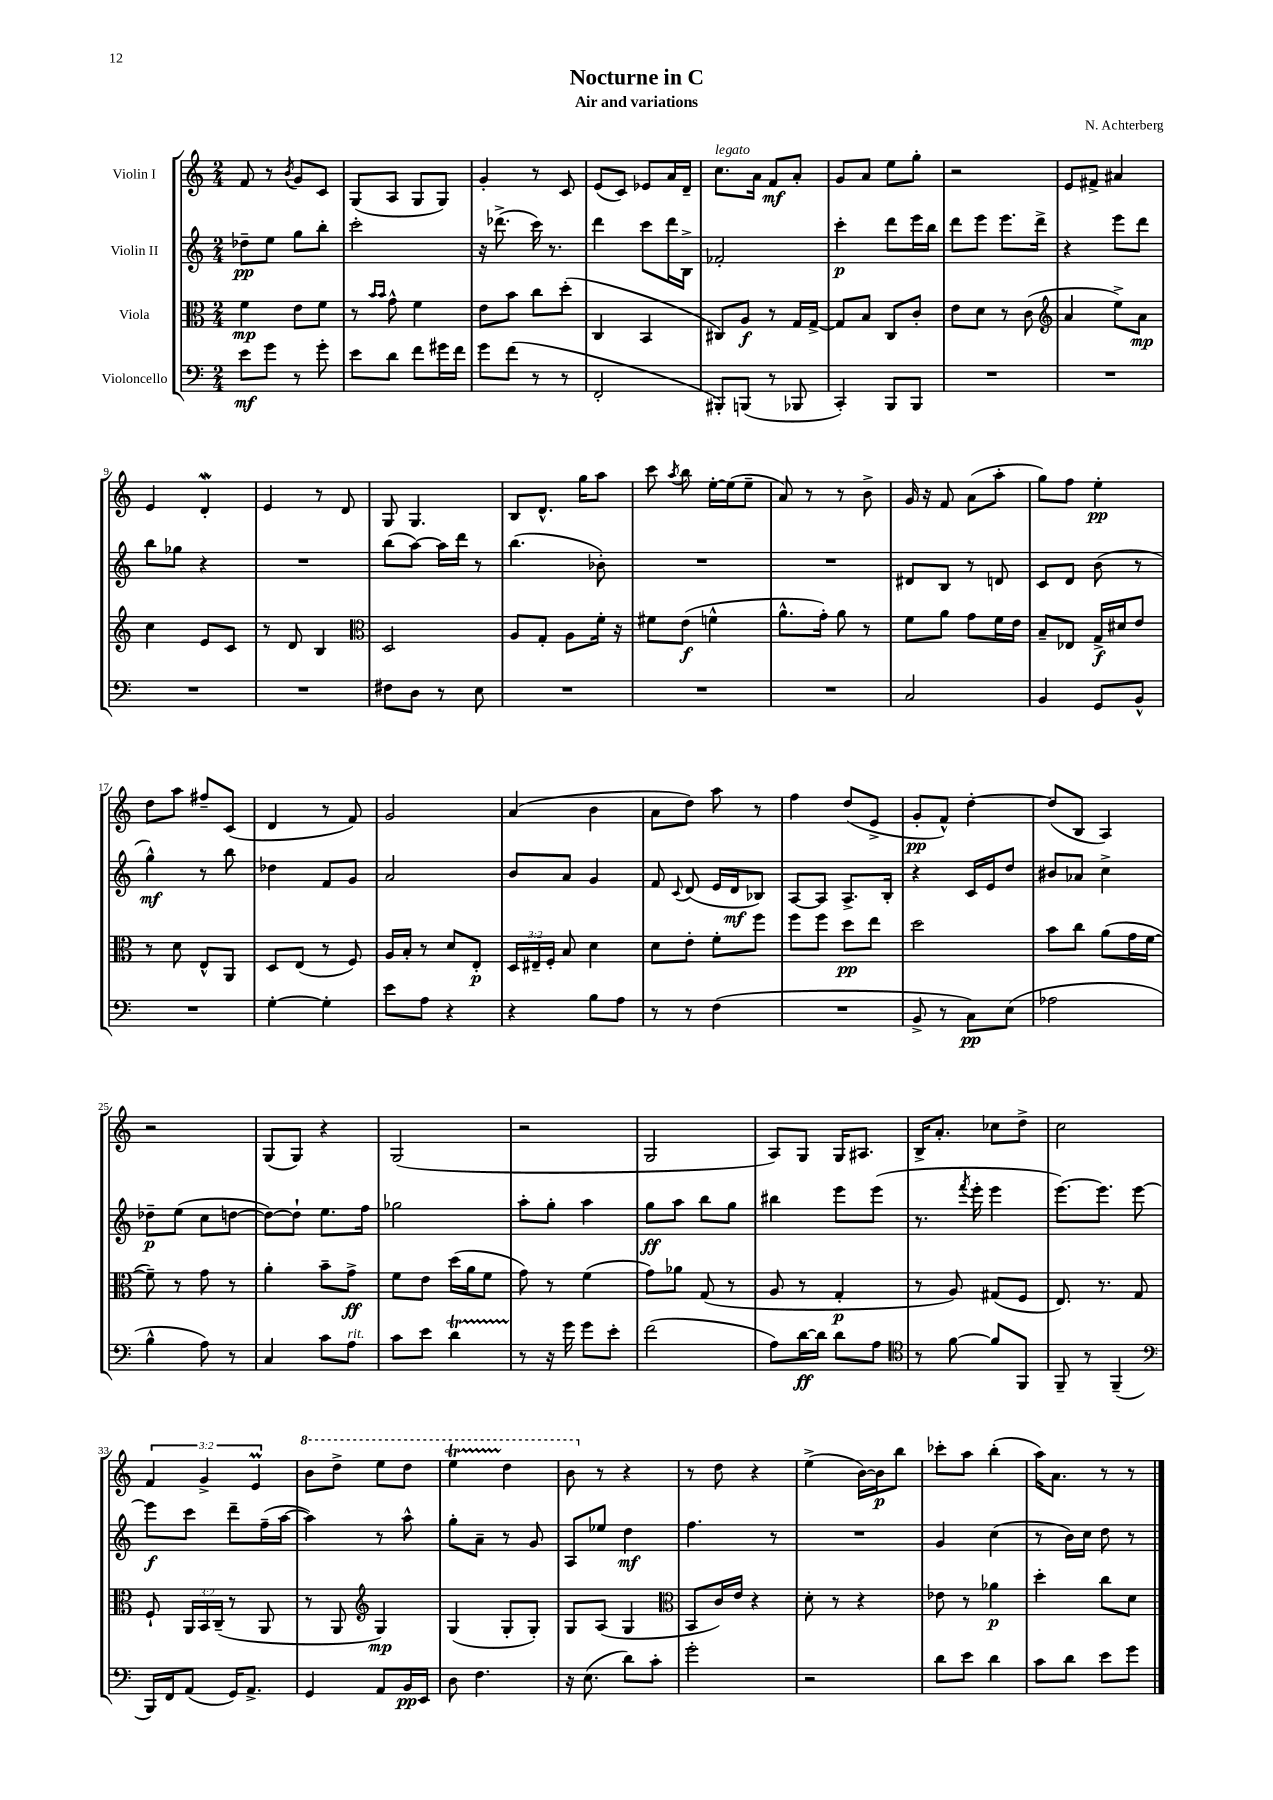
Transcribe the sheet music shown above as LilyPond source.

\header { title = "Nocturne in C" composer = "N. Achterberg" subtitle = "Air and variations" }
<<
\new StaffGroup <<
\new Staff = "s0" \with { instrumentName = "Violin I" } {
    \clef treble \key c \major \numericTimeSignature \time 2/4 \override Staff.TupletNumber.text = #tuplet-number::calc-fraction-text
    \autoBeamOff f'8 r8 \acciaccatura { b'8 } g'8[ c'8] |
    g8[( a8] g8[ g8]) |
    g'4-. r8 c'8 |
    e'8[( c'8]) ees'8[ a'16 d'16]-- |
    c''8.[^\markup { \italic "legato" } a'16] f'8[\mf a'8]-. |
    g'8[ a'8] e''8[ g''8]-. |
    r2 |
    e'8[ fis'8]-> ais'4 |
    e'4 d'4-.\mordent |
    e'4 r8 d'8 |
    g8 g4. |
    b8[ d'8.]-^ g''16[ a''8] |
    c'''8 \acciaccatura { a''8 } b''8 e''16[~-. e''16( e''8]-- |
    a'8) r8 r8 b'8-> |
    g'16 r16 f'8 a'8[( a''8]-. |
    g''8[) f''8] e''4-.\pp |
    d''8[ a''8] fis''8[-- c'8]( |
    d'4 r8 f'8) |
    g'2 |
    a'4( b'4 |
    a'8[ d''8]) a''8 r8 |
    f''4 d''8[( e'8]-> |
    g'8[-.\pp f'8]-^) d''4~-. |
    d''8[( b8] a4) |
    r2 |
    g8[( g8]) r4 |
    g2( |
    r2 |
    g2 |
    a8[) g8] g16[ ais8.] |
    b16[-> a'8.]-. ces''8[ d''8]-> |
    c''2 |
    \tuplet 3/2 { f'4 g'4-> e'4\prall } |
    \ottava #1 b''8[ d'''8]-> e'''8[ d'''8] |
    e'''4\startTrillSpan d'''4\stopTrillSpan |
    b''8 \ottava #0 r8 r4 |
    r8 d''8 r4 |
    e''4->( b'16[~) b'16\p b''8] |
    ces'''8[-. a''8] b''4-.( |
    a''16[) a'8.] r8 r8 \bar "|." |
}
\new Staff = "s1" \with { instrumentName = "Violin II" } {
    \clef treble \key c \major \numericTimeSignature \time 2/4
    \autoBeamOff des''8[--\pp e''8] g''8[ b''8]-. |
    c'''2-. |
    r16 des'''8.->( c'''16) r8. |
    d'''4 c'''8[ d'''16 b16]-> |
    fes'2-. |
    c'''4-.\p d'''8[ e'''16 b''16] |
    d'''8[ e'''8] e'''8.[ d'''16]-> |
    r4 e'''8[ d'''8] |
    b''8[ ges''8] r4 |
    R2 |
    b''8[( a''8]~) a''16[ d'''16] r8 |
    b''4.( bes'8-.) |
    R2 |
    R2 |
    dis'8[ b8] r8 d'8 |
    c'8[ d'8] b'8( r8 |
    g''4-^\mf) r8 b''8 |
    des''4 f'8[ g'8] |
    a'2 |
    b'8[ a'8] g'4 |
    f'8 \appoggiatura { c'8 } d'8( e'16[ d'16\mf bes8]) |
    a8[~ a8] a8.[-> b16]-. |
    r4 c'16[ e'16 d''8] |
    bis'8[ aes'8] c''4-> |
    des''8[--\p e''8]( c''8[ d''8]~ |
    d''8[~) d''8]-! e''8.[ f''16] |
    ges''2 |
    a''8[-. g''8]-. a''4 |
    g''8[\ff a''8] b''8[ g''8] |
    bis''4 e'''8[ e'''8]( |
    r8. \acciaccatura { f'''8 } e'''16-. e'''4 |
    e'''8.[~) e'''8.] e'''8~ |
    e'''8[\f c'''8] d'''8[-- f''16--( a''16]~ |
    a''4) r8 a''8-^ |
    g''8[-. a'8]-- r8 g'8 |
    a8[ ees''8] d''4\mf |
    f''4. r8 |
    R2 |
    g'4 c''4( |
    r8 b'16[) c''16] d''8 r8 \bar "|." |
}
\new Staff = "s2" \with { instrumentName = "Viola" } {
    \clef alto \key c \major \numericTimeSignature \time 2/4 \override Staff.TupletNumber.text = #tuplet-number::calc-fraction-text
    \autoBeamOff f'4\mp e'8[ f'8] |
    r8 \grace { b'16[ b'16] } g'8-^ f'4 |
    e'8[ b'8] c''8[ d''8]-.( |
    c4 b,4 |
    cis8[) a8]\f r8 g16[ g16]~-> |
    g8[ b8] c8[ c'8]-. |
    e'8[ d'8] r8 c'8( |
    \clef treble a'4 e''8[->) a'8]\mp |
    c''4 e'8[ c'8] |
    r8 d'8 b4 |
    \clef alto d2 |
    a8[ g8]-. a8[ f'16]-. r16 |
    fis'8[ e'8]\f( f'4-^ |
    a'8.[-^ g'16]-.) a'8 r8 |
    f'8[ a'8] g'8[ f'16 e'16] |
    b8[-- ees8] g16[->\f dis'16 e'8] |
    r8 d'8 e8[-^ a,8] |
    d8[ e8]( r8 f8) |
    a16[ b16]-. r8 d'8[ e8]-.\p |
    \tuplet 3/2 { d16[ eis16-- f16]-. } b8 d'4 |
    d'8[ e'8]-. f'8[-. f''8] |
    f''8[ f''8] d''8[\pp e''8] |
    d''2 |
    b'8[ c''8] a'8[( g'16 f'16]~ |
    f'8--) r8 g'8 r8 |
    a'4-. b'8[-- g'8]->\ff |
    f'8[ e'8] d''16[( a'16 f'8] |
    g'8) r8 f'4( |
    g'8[) aes'8] g8( r8 |
    a8 r8 g4-.\p |
    r8 a8) gis8[( f8] |
    e8.) r8. g8 |
    f8-! \tuplet 3/2 { a,16[ b,16 c16]--( } r8 a,8 |
    r8 a,8 \clef treble g4\mp) |
    g4( g8[-. g8]-.) |
    g8[ a8]( g4 |
    \clef alto b,8[ c'16) e'16] r4 |
    d'8-. r8 r4 |
    ees'8 r8 aes'4\p |
    d''4-. c''8[ d'8] \bar "|." |
}
\new Staff = "s3" \with { instrumentName = "Violoncello" } {
    \clef bass \key c \major \numericTimeSignature \time 2/4
    \autoBeamOff e'8[\mf g'8] r8 g'8-. |
    e'8[ d'8] f'8[ gis'16 f'16] |
    g'8[ f'8]( r8 r8 |
    f,2-. |
    bis,,8[-.) b,,8]( r8 bes,,8 |
    c,4-.) b,,8[ b,,8] |
    R2 |
    R2 |
    R2 |
    R2 |
    fis8[ d8] r8 e8 |
    R2 |
    R2 |
    R2 |
    c2 |
    b,4 g,8[ b,8]-^ |
    R2 |
    g4~-. g4-. |
    e'8[ a8] r4 |
    r4 b8[ a8] |
    r8 r8 f4( |
    R2 |
    b,8-> r8 c8[\pp) e8]( |
    aes2 |
    b4-^ a8) r8 |
    c4 c'8[ a8]^\markup { \italic "rit." } |
    c'8[ e'8] d'4\startTrillSpan |
    r8\stopTrillSpan r16 g'16 g'8[ e'8]-. |
    f'2( |
    a8[) d'16~\ff d'16] d'8[ a8] |
    \clef tenor r8 f'8~ f'8[ f,8] |
    f,8-- r8 f,4--( |
    \clef bass b,,16[) f,16 a,8]( g,16[) a,8.]-> |
    g,4 a,8[ b,16\pp e,16] |
    d8 f4. |
    r16 e8.( d'8[) c'8]-. |
    g'2-. |
    r2 |
    d'8[ e'8] d'4 |
    c'8[ d'8] e'8[ g'8] \bar "|." |
}
>>
>>
